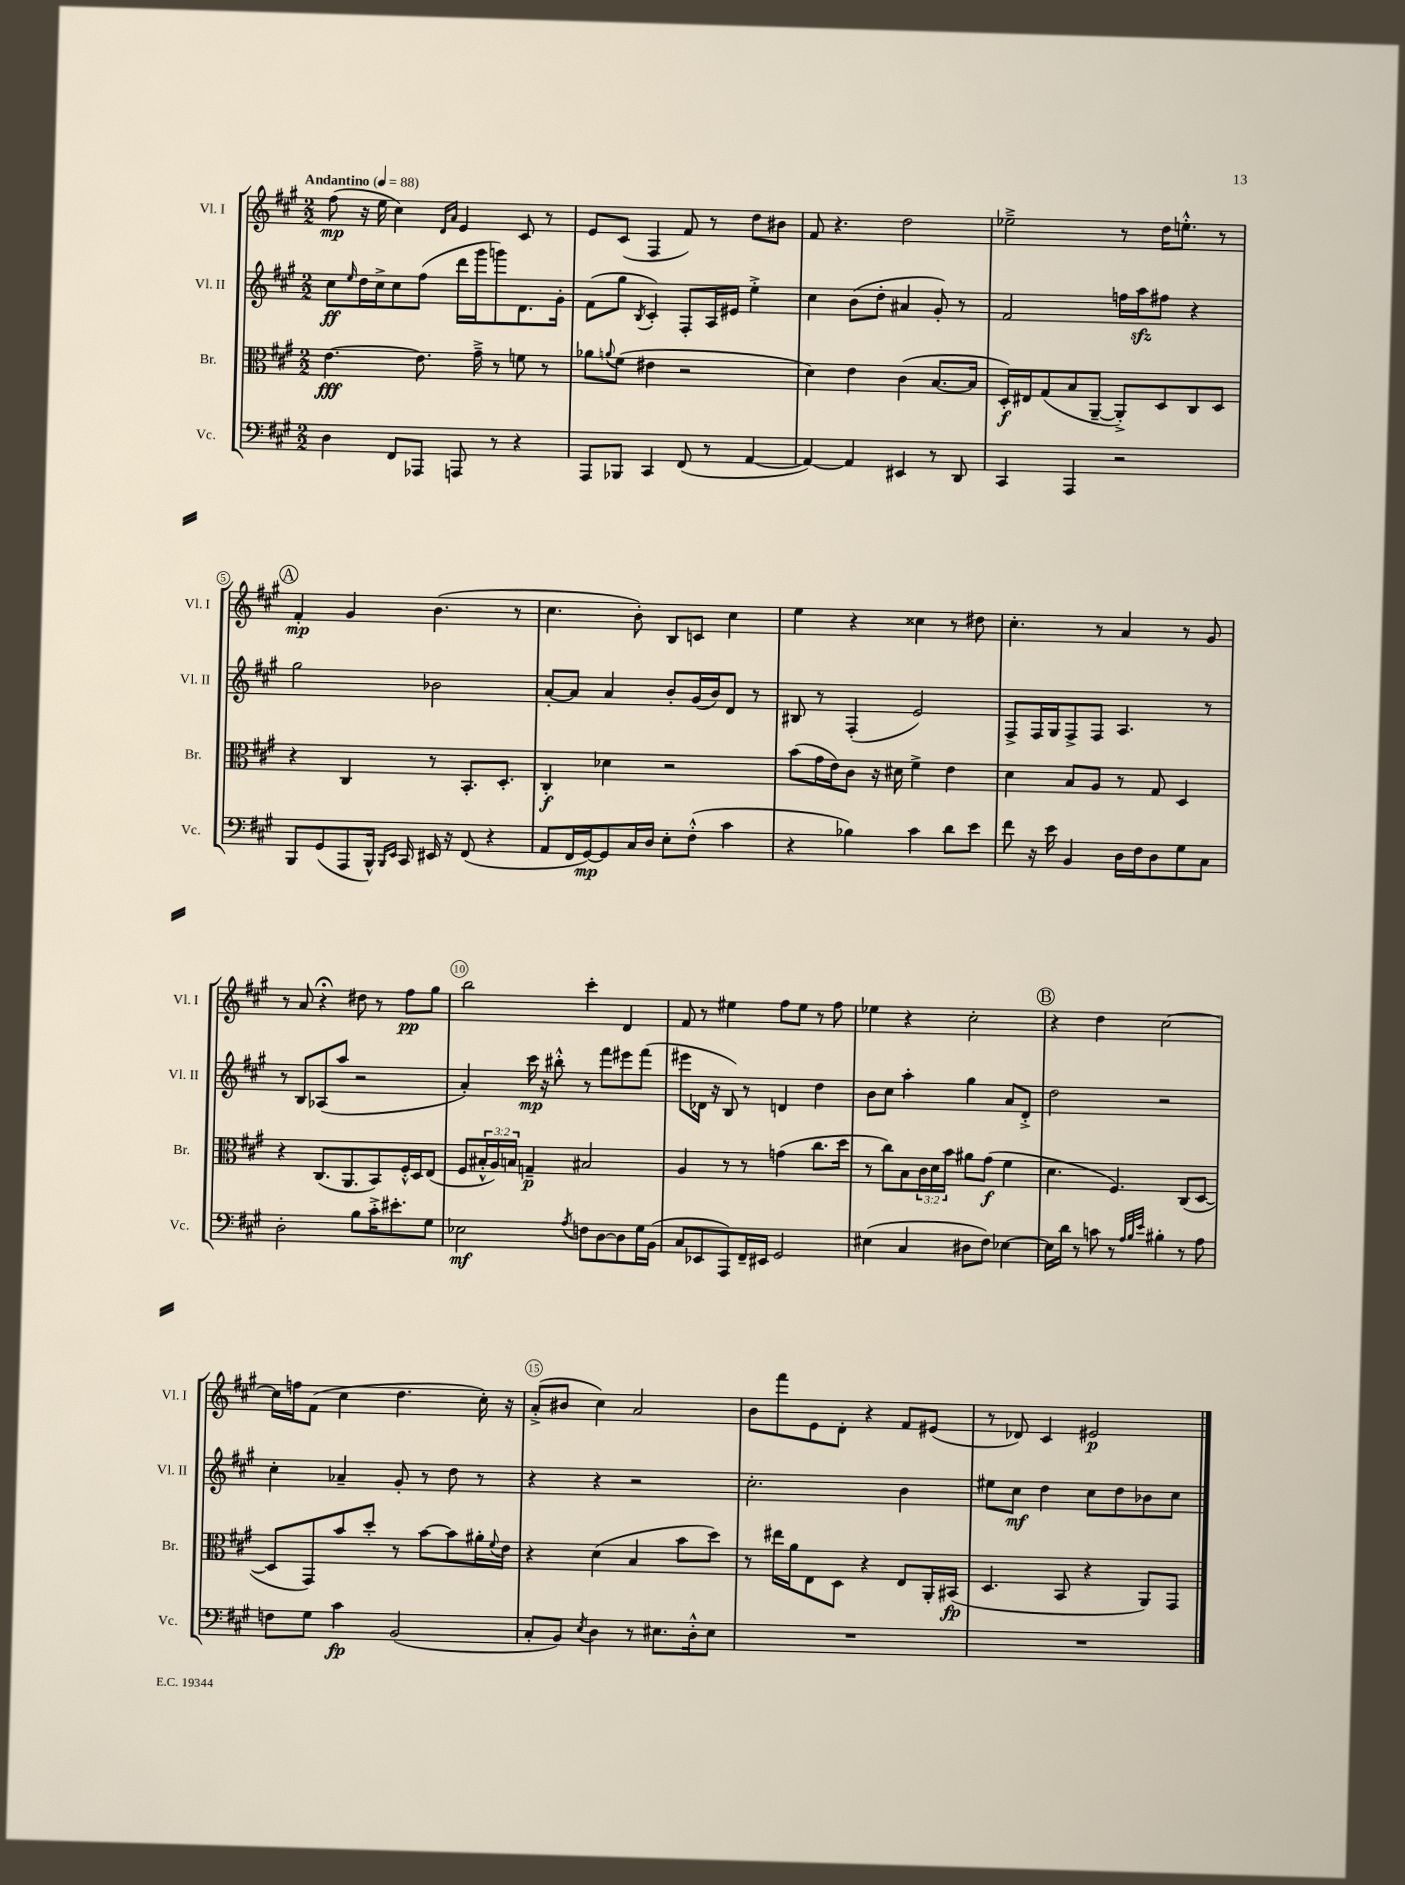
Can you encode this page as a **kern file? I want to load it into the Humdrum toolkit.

**kern	**dynam	**kern	**dynam	**kern	**dynam	**kern	**dynam
*part4	*part4	*part3	*part3	*part2	*part2	*part1	*part1
*staff4	*staff4	*staff3	*staff3	*staff2	*staff2	*staff1	*staff1
*I"Vc.	*	*I"Br.	*	*I"Vl. II	*	*I"Vl. I	*
*I'Vc.	*	*I'Br.	*	*I'Vl. II	*	*I'Vl. I	*
*clefF4	*	*clefC3	*	*clefG2	*	*clefG2	*
*k[f#c#g#]	*	*k[f#c#g#]	*	*k[f#c#g#]	*	*k[f#c#g#]	*
*M2/2	*	*M2/2	*	*M2/2	*	*M2/2	*
*MM88	*	*MM88	*	*MM88	*	*MM88	*
=1	=1	=1	=1	=1	=1	=1	=1
!	!	!	!	!	!	!LO:TX:a:B:t=Andantino	!
4D\	.	[4.e\	fff	8cc#\L	ff	(8ff#\	mp
.	.	.	.	16qqee/	.	.	.
.	.	.	.	16dd\L	.	16r	.
.	.	.	.	16cc#^\J	.	16ee\	.
8FF#/L	.	.	.	8cc#\	.	4cc#\)	.
8AAA-X/J	.	8.e\]	.	(8ff#\J	.	.	.
.	.	.	.	.	.	16qqd/LL	.
.	.	.	.	.	.	16qqa/JJ	.
8AAAn/	.	.	.	16ddd\LL	.	4e/	.
.	.	16g#~^\	.	16ggg#\J	.	.	.
8r	.	8r	.	8gggn\)	.	.	.
4r	.	8fn\	.	8.d\	.	8c#/	.
.	.	8r	.	.	.	8r	.
.	.	.	.	16g#'\Jk	.	.	.
=2	=2	=2	=2	=2	=2	=2	=2
8AAA/L	.	8a-X\L	.	(8f#\L	.	8e/L	.
.	.	8qqan/	.	.	.	.	.
8BBB-X/J	.	(8f#\J	.	8gg#\J	.	(8c#/J	.
.	.	.	.	8qB/	.	.	.
4CC#/	.	4e#X\	.	4c#'/)	.	4F#/	.
(8FF#/	.	2r	.	8F#'/L	.	8f#/)	.
8r	.	.	.	16A/L	.	8r	.
.	.	.	.	16e#X/JJ	.	.	.
[4AA/	.	.	.	4ee'^\	.	8dd\L	.
.	.	.	.	.	.	8b#X\J	.
=3	=3	=3	=3	=3	=3	=3	=3
4AA/_)	.	4d\)	.	4cc#\	.	8f#/	.
.	.	.	.	.	.	4.r	.
4AA/]	.	4e\	.	(8b\L	.	.	.
.	.	.	.	8dd'\J	.	.	.
4EE#X/	.	(4c#\	.	4a#X/	.	2dd\	.
8r	.	[8.B/L	.	8g#'/)	.	.	.
8DD/	.	.	.	8r	.	.	.
.	.	16B/Jk]	.	.	.	.	.
=4	=4	=4	=4	=4	=4	=4	=4
4CC#/	.	16D'/LL)	f	2f#/	.	2ee-X~^\	.
.	.	16E#X/J	.	.	.	.	.
.	.	(8G#/	.	.	.	.	.
4AAA/	.	8B/	.	.	.	.	.
.	.	[8AA~/J	.	.	.	.	.
2r	.	8AA'^/L])	.	16ffn\LL	.	8r	.
.	.	.	.	16aazz\J	.	.	.
.	.	8D/	.	8ff#X\J	.	16dd\KL	.
.	.	.	.	.	.	8.een'^^\J	.
.	.	8C#/	.	4r	.	.	.
.	.	8D/J	.	.	.	8r	.
!!LO:LB:g=z
!!LO:REH:place=s1:t=A
=5	=5	=5	=5	=5	=5	=5	=5
8BBB/L	.	4r	.	2gg#\	.	4f#'/	mp
(8GG#/	.	.	.	.	.	.	.
8AAA/	.	4C#/	.	.	.	4g#/	.
16BBB^^/Jk)	.	.	.	.	.	.	.
16qqBBB/LL	.	.	.	.	.	.	.
16qqEE/JJ	.	.	.	.	.	.	.
16CC#/	.	.	.	.	.	.	.
16EE#X/	.	8r	.	2b-X\	.	(4.b\	.
16r	.	.	.	.	.	.	.
(8FF#/	.	8.BB'/L	.	.	.	.	.
4r	.	.	.	.	.	.	.
.	.	8.D'/J	.	.	.	.	.
.	.	.	.	.	.	8r	.
=6	=6	=6	=6	=6	=6	=6	=6
8AA/L	.	4C#'/	f	[8a'/L	.	4.cc#\	.
16FF#/L	.	.	.	8a/J]	.	.	.
[16GG#/J)	mp	.	.	.	.	.	.
8GG#/]	.	4d-X\	.	4a/	.	.	.
16C#/L	.	.	.	.	.	8b'\)	.
16D/JJ	.	.	.	.	.	.	.
8E'\L	.	2r	.	8b'/L	.	8B/L	.
(8F#'^^\J	.	.	.	(16g#/L	.	8cn/J	.
.	.	.	.	16b/J)	.	.	.
4c#\	.	.	.	8d/J	.	4cc#\	.
.	.	.	.	8r	.	.	.
=7	=7	=7	=7	=7	=7	=7	=7
4r	.	(8b\L	.	8B#X/	.	4ee\	.
.	.	16g#\L	.	8r	.	.	.
.	.	16e\J)	.	.	.	.	.
4B-X\)	.	8c#\J	.	(4F#'/	.	4r	.
.	.	16r	.	.	.	.	.
.	.	16d#X\	.	.	.	.	.
4c#\	.	4f#^\	.	2e/)	.	4cc##X\	.
8d\L	.	4e\	.	.	.	8r	.
8e\J	.	.	.	.	.	8dd#X\	.
=8	=8	=8	=8	=8	=8	=8	=8
8f#\	.	4d\	.	8F#^/L	.	4.cc#'\	.
16r	.	.	.	16F#/L	.	.	.
16e\	.	.	.	16G#/J	.	.	.
4BB/	.	8B/L	.	8F#^/	.	.	.
.	.	8A/J	.	8F#/J	.	8r	.
16D\LL	.	8r	.	4.A/	.	4a/	.
16F#\J	.	.	.	.	.	.	.
8D\	.	8G#/	.	.	.	.	.
8G#\	.	4D/	.	.	.	8r	.
8C#\J	.	.	.	8r	.	8g#/	.
!!LO:LB:g=z
=9	=9	=9	=9	=9	=9	=9	=9
2D'\	.	4r	.	8r	.	8r	.
.	.	.	.	8B/L	.	8a/	.
.	.	(8.C#/L	.	(8A-X/	.	4r;<	.
.	.	.	.	8aa/J	.	.	.
.	.	8.AA/	.	.	.	.	.
8B\L	.	.	.	2r	.	8dd#X\	.
16c#'^\K	.	8BB/)	.	.	.	8r	.
8.e#X'\	.	.	.	.	.	.	.
.	.	16F#'^^/L	.	.	.	8ff#\L	pp
.	.	16D/J	.	.	.	.	.
8G#\J	.	(8E/J	.	.	.	8gg#\J	.
=10	=10	=10	=10	=10	=10	=10	=10
2E-X\	mf	8F#/L	.	4a'/)	.	2bb\	.
.	.	24B#X'^^/L	.	.	.	.	.
.	.	24A/)	.	.	.	.	.
.	.	24Bn/JJ	.	.	.	.	.
.	.	4Gn~/	p	16ccc#\	mp	.	.
.	.	.	.	16r	.	.	.
.	.	.	.	8bb#X'^^\	.	.	.
8qA/	.	.	.	.	.	.	.
8Fn\L	.	2B#X/	.	8r	.	4ccc#'\	.
[8D\	.	.	.	8fff#\L	.	.	.
8D\]	.	.	.	8eee#X\	.	4d/	.
16G#\L	.	.	.	(8fff#\J	.	.	.
(16BB\JJ	.	.	.	.	.	.	.
=11	=11	=11	=11	=11	=11	=11	=11
8C#/L	.	4A/	.	8eee#X\L	.	8f#/	.
8EE-X/	.	.	.	16d-X\Jk	.	8r	.
.	.	.	.	16r	.	.	.
8AAA/)	.	8r	.	8B/)	.	4ee#X\	.
16FF#~/L	.	8r	.	8r	.	.	.
16EE#X/JJ	.	.	.	.	.	.	.
2GG#/	.	(4gn\	.	4dn/	.	8ff#\L	.
.	.	.	.	.	.	8ee#\J	.
.	.	8.cc#\L	.	4dd\	.	8r	.
.	.	.	.	.	.	8ff#\	.
.	.	16dd\Jk	.	.	.	.	.
=12	=12	=12	=12	=12	=12	=12	=12
(4E#X\	.	8r	.	8b\L	.	4ee-X\	.
.	.	8cc#\L)	.	8cc#\J	.	.	.
4C#/	.	8B\	.	4aa'\	.	4r	.
.	.	24c#\L	.	.	.	.	.
.	.	24d\	.	.	.	.	.
.	.	24b\JJ	.	.	.	.	.
8D#X\L	.	8a#X\L	.	4gg#\	.	2cc#'\	.
8F#\J)	.	(8g#\J	f	.	.	.	.
[4E-X\	.	4f#\	.	8a/L	.	.	.
.	.	.	.	8d'^/J	.	.	.
!!LO:REH:place=s1:t=B
=13	=13	=13	=13	=13	=13	=13	=13
16E-\LL]	.	4.d\	.	2dd\	.	4r	.
16d\JJ	.	.	.	.	.	.	.
8r	.	.	.	.	.	.	.
8cn\	.	.	.	.	.	4dd\	.
8r	.	4.F#/)	.	.	.	.	.
32qqA/LLL	.	.	.	.	.	.	.
32qqB/	.	.	.	.	.	.	.
32qqe/JJJ	.	.	.	.	.	.	.
4B#X'\	.	.	.	2r	.	[2cc#\	.
8r	.	(8C#/L	.	.	.	.	.
8A\	.	[8D/J	.	.	.	.	.
!!LO:LB:g=z
=14	=14	=14	=14	=14	=14	=14	=14
8Fn\L	.	8D/L]	.	4cc#'\	.	16cc#\LL]	.
.	.	.	.	.	.	16ffn\J	.
8G#\J	.	8GG#/)	.	.	.	(8f#\J	.
4c#\	fp	8b/	.	4a-X~/	.	4cc#\	.
.	.	8dd'/J	.	.	.	.	.
(2BB/	.	8r	.	8g#'/	.	4.dd\	.
.	.	[8b\L	.	8r	.	.	.
.	.	8b\]	.	8dd\	.	.	.
.	.	16a#X'\L	.	8r	.	16cc#'\)	.
.	.	8qqf#/	.	.	.	.	.
.	.	16e\JJ	.	.	.	16r	.
=15	=15	=15	=15	=15	=15	=15	=15
8C#'/L	.	4r	.	4r	.	(8a'^/L	.
8BB/J)	.	.	.	.	.	8b#X/J	.
8qE/	.	.	.	.	.	.	.
4D\	.	(4d\	.	4r	.	4cc#\)	.
8r	.	4B/	.	2r	.	2a/	.
8.E#X\L	.	.	.	.	.	.	.
.	.	8b\L	.	.	.	.	.
16D'^^\k	.	.	.	.	.	.	.
8E#\J	.	8dd\J)	.	.	.	.	.
=16	=16	=16	=16	=16	=16	=16	=16
1r	.	8r	.	2.cc#'\	.	8b\L	.
.	.	16ee#X\LL	.	.	.	8fff#\	.
.	.	16a\J	.	.	.	.	.
.	.	8E\	.	.	.	8e\	.
.	.	8D\J	.	.	.	8d'\J	.
.	.	4r	.	.	.	4r	.
.	.	8E/L	.	4b\	.	8f#/L	.
.	.	16AA'/L	.	.	.	(8e#X/J	.
.	.	(16BB#X/JJ	fp	.	.	.	.
=17	=17	=17	=17	=17	=17	=17	=17
1r	.	4.D/	.	8ee#X\L	.	8r	.
.	.	.	.	8cc#\J	mf	8d-X/)	.
.	.	.	.	4dd\	.	4c#/	.
.	.	8BB/	.	.	.	.	.
.	.	4r	.	8cc#\L	.	2e#X/	p
.	.	.	.	8dd\	.	.	.
.	.	8AA/L)	.	8b-X\	.	.	.
.	.	8GG#/J	.	8cc#\J	.	.	.
==	==	==	==	==	==	==	==
*-	*-	*-	*-	*-	*-	*-	*-
